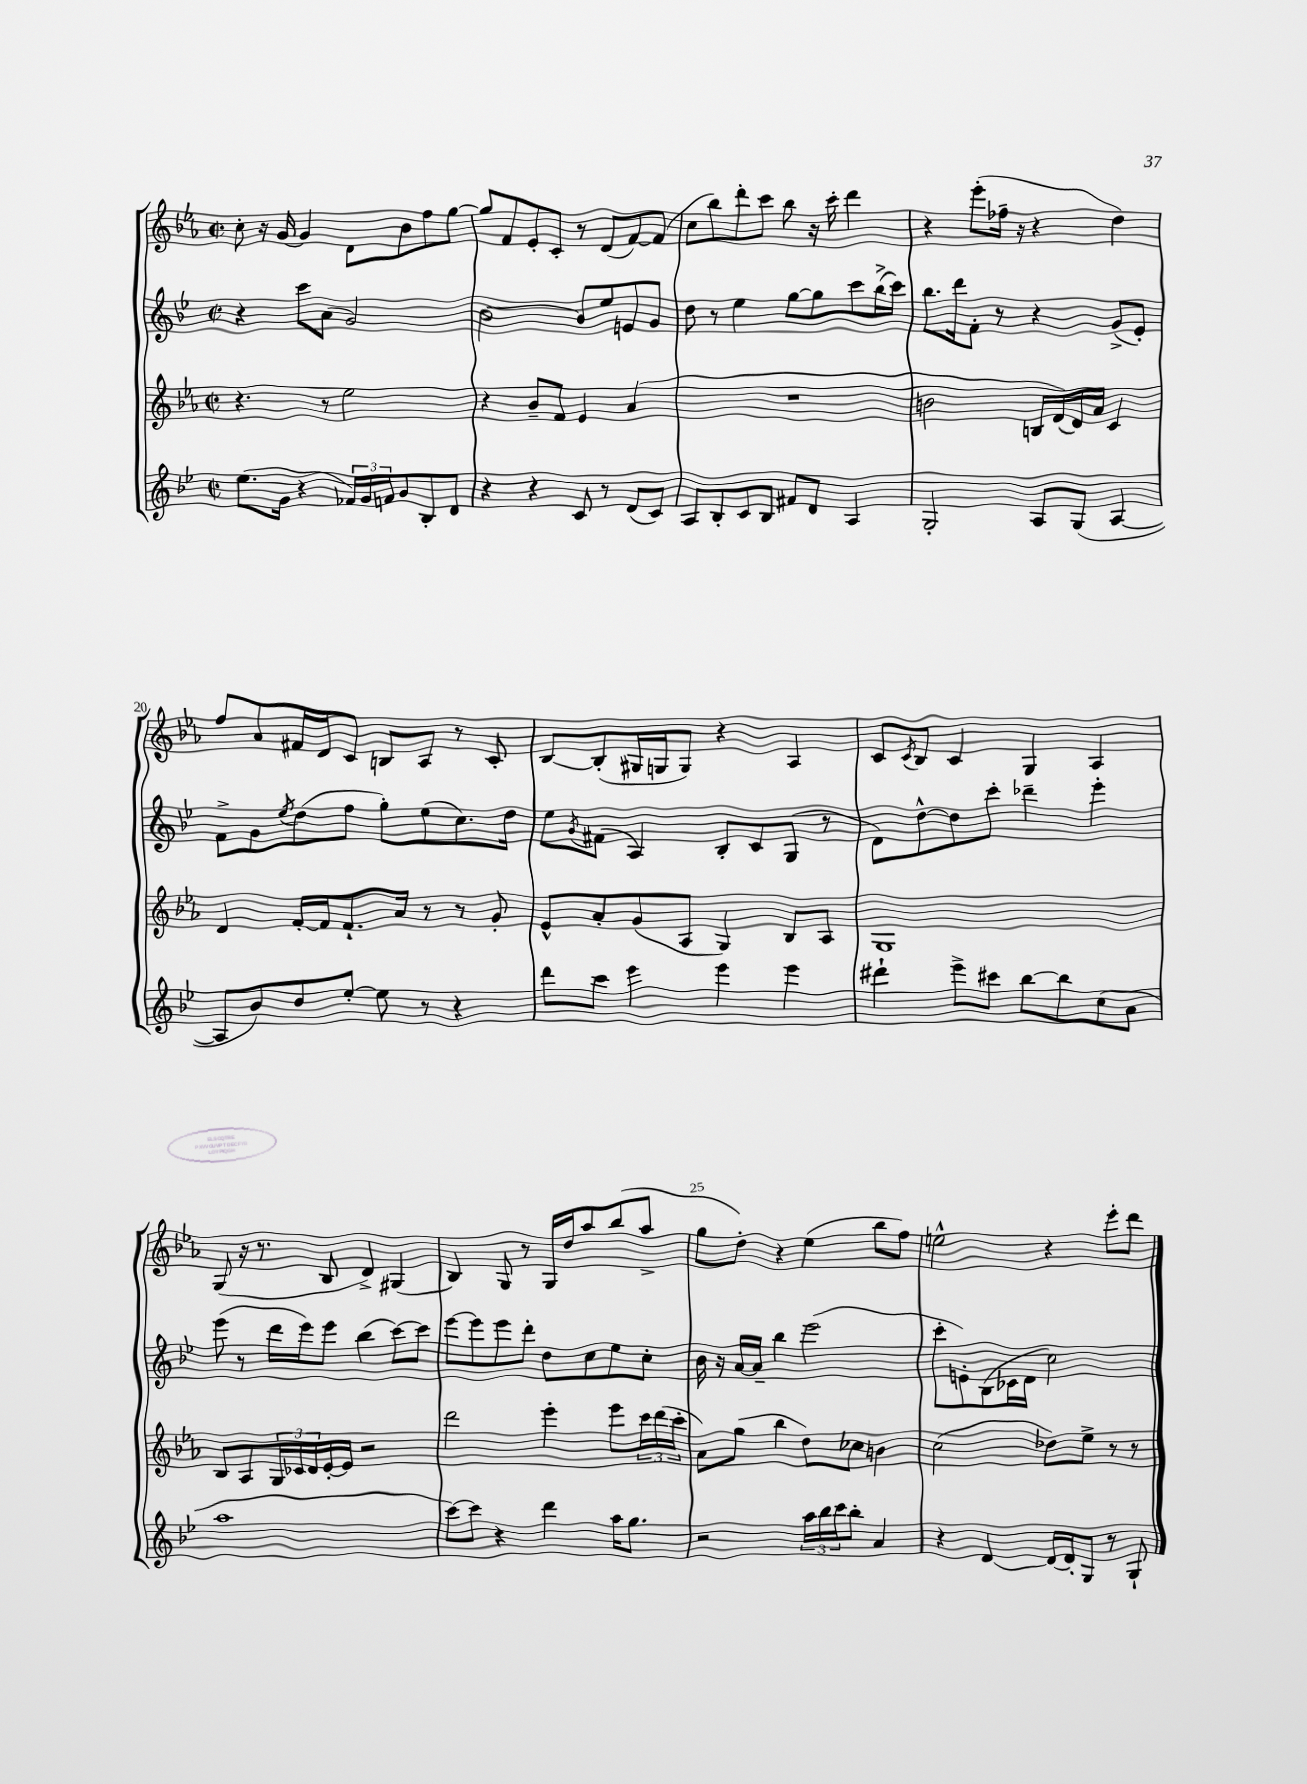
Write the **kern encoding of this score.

**kern	**kern	**kern	**kern
*staff4	*staff3	*staff2	*staff1
*clefG2	*clefG2	*clefG2	*clefG2
*k[b-e-]	*k[b-e-a-]	*k[b-e-]	*k[b-e-a-]
*M2/2	*M2/2	*M2/2	*M2/2
*met(c|)	*met(c|)	*met(c|)	*met(c|)
(8.ee-	4.r	4r	8cc'
.	.	.	16r
16g	.	.	[16g
4r	.	8ccc	4g]
.	8r	(8a	.
24f-)	2ee-	2g)	8d
24g	.	.	.
24f	.	.	.
8g	.	.	8b-
8B-'	.	.	8ff
8d	.	.	[8gg
=	=	=	=
4r	4r	[2b-	8gg]
.	.	.	8f
4r	8b-~	.	8e-'
.	8f	.	8c'
8c	4e-	8b-]	8r
8r	.	8ee-	(8d
(8d	(4a-	8e	[8f)
8c)	.	8g	(8f]
=	=	=	=
8A	1r	8dd	8cc
8B-'	.	8r	8bb-)
8c	.	4ee-	8ddd'
8B-	.	.	8ccc
8f#	.	[8gg	8bb-
8d	.	8gg]	16r
.	.	.	16ccc'
4A	.	8ccc	4ddd
.	.	(16bb-^	.
.	.	16ccc)	.
=	=	=	=
2G'	2b	8.bb-	4r
.	.	16ddd	.
.	.	8f'	(8eee-'
.	.	8r	16ff-~
.	.	.	16r
8A	16B	4r	4r
.	[16d)	.	.
(8G	16d]	.	.
.	16a-	.	.
[4A	4c	(8g^	4dd)
.	.	8e-')	.
=	=	=	=
8A]	4d	8f^	8ff
8b-)	.	8g	8a-
.	.	8qee-	.
8dd	[16f'	(8dd	16f#
.	16f]	.	16d
[8ee-'	8.f`	8ff	8c
8ee-]	.	8gg')	8B
.	16a-	.	.
8r	8r	(8ee-	8A-
4r	8r	8.cc)	8r
.	8g'	.	8c'
.	.	16dd	.
=	=	=	=
8ddd	8e-^^	8ee-	[8B-
.	.	8qg	.
8ccc	8a-'	(8f#	(8B-']
4eee-	(8g	4A)	16G#
.	.	.	16G
.	8A-	.	8G)
4eee-	4G)	8B-'	4r
.	.	8c	.
4eee-	8B-	(8G	4A-
.	8A-	8r	.
=	=	=	=
4ddd#`	1G	8d)	8c
.	.	.	8qc
.	.	[8dd^^	8B-
8eee-^	.	8dd]	4c
8ccc#	.	8ccc'	.
[8bb-	.	4ddd-~	4G
8bb-]	.	.	.
(8cc	.	4eee-'	4A-
8a	.	.	.
=	=	=	=
1aa	8B-	(8eee-	(8G
.	8A-	8r	16r
.	.	.	8.r
.	24G	16ddd	.
.	24c-	.	.
.	.	16eee-)	.
.	24d	.	.
.	[16e-'	8eee-	8B-
.	16e-]	.	.
.	2r	(4bb-	4d^)
.	.	[8ccc)	(4G#
.	.	8ccc]	.
=	=	=	=
[8ccc)	2ddd	[8eee-	4B-)
8ccc]	.	8eee-]	.
4r	.	8eee-	8G
.	.	8ddd'	8r
4ddd	4eee-'	8dd	16G
.	.	.	16dd
.	.	8cc	8aa-
16aa	8eee-	8ee-	(8bb-
8.gg	.	.	.
.	24ccc	8cc'	8aa-^
.	(24ddd	.	.
.	24ccc'	.	.
=	=	=	=
2r	8a-)	16b-	8gg
.	.	16r	.
.	(8gg	[16a	8dd')
.	.	16a~]	.
.	4bb-	4bb-	4r
24aa	8dd)	(2eee-	(4ee-
24bb-	.	.	.
24ccc	.	.	.
8bb-'	8cc-	.	.
4a	4b	.	8bb-
.	.	.	8ff)
=	=	=	=
4r	(2cc	8ccc'	2ee^^
.	.	8e')	.
[4d	.	(8B-	.
.	.	16c-	.
.	.	16d	.
16d_	8dd-)	2cc)	4r
16d']	.	.	.
8G	8ee-^	.	.
8r	8r	.	8eee-'
8G`	8r	.	8ddd
==	==	==	==
*-	*-	*-	*-
